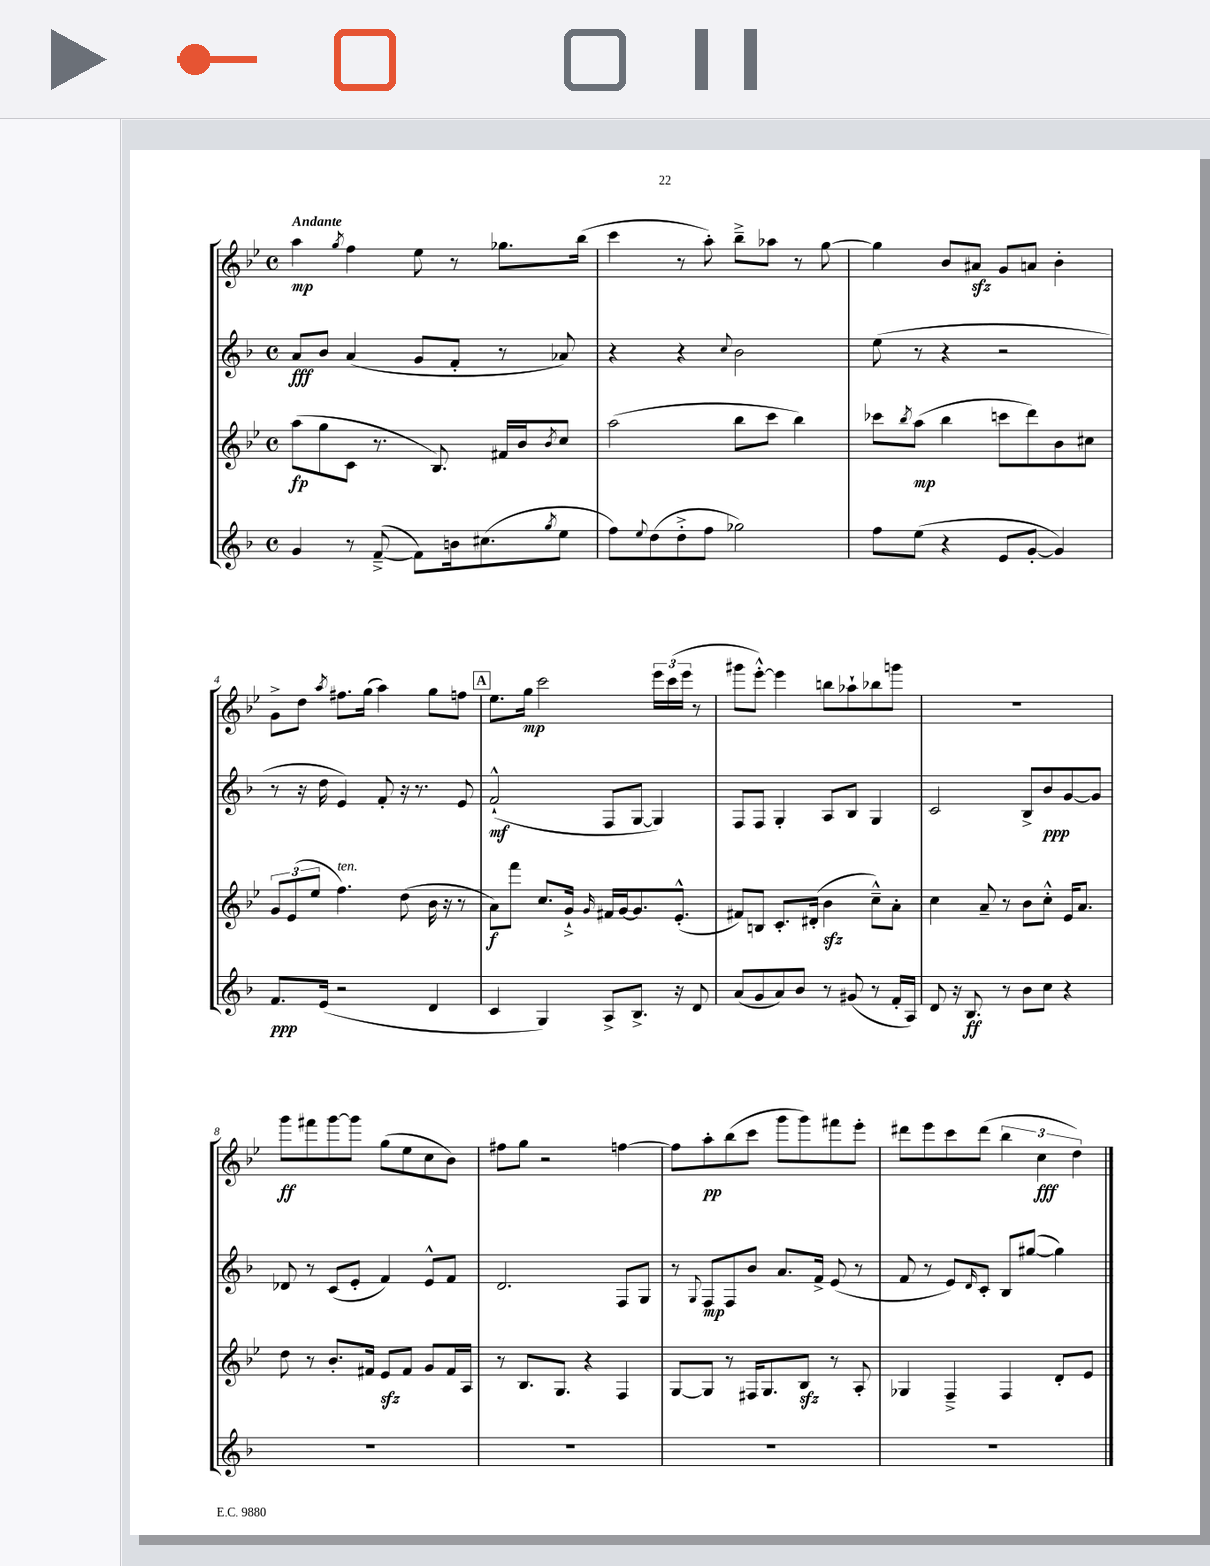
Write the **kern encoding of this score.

**kern	**kern	**kern	**kern
*staff4	*staff3	*staff2	*staff1
*clefG2	*clefG2	*clefG2	*clefG2
*k[b-]	*k[b-e-]	*k[b-]	*k[b-e-]
*M4/4	*M4/4	*M4/4	*M4/4
*met(c)	*met(c)	*met(c)	*met(c)
4g	(8aa	8a	4aa
.	8gg	8b-	.
.	.	.	8qgg
8r	8c	(4a	4ff
([8f~^	8.r	.	.
8f])	.	8g	8ee-
.	8.B-)	.	.
16b	.	8f'	8r
(8.cc#	.	.	.
.	16f#	8r	8.gg-
.	16b-	.	.
8qgg	8qb-	.	.
8ee	8cc	8a-)	.
.	.	.	(16bb-
=	=	=	=
8ff)	(2aa	4r	4ccc
8qqee	.	.	.
(8dd	.	.	.
8dd'^	.	4r	8r
8ff	.	.	8aa')
.	.	8qqcc	.
2gg-)	8bb-	2b-	8bb-~^
.	8ccc	.	8aa-
.	4bb-)	.	8r
.	.	.	[8gg
=	=	=	=
8ff	8ccc-	(8ee	4gg]
.	8qbb-	.	.
(8ee	(8aa	8r	.
4r	4bb-	4r	8b-
.	.	.	8a#
8e	8ccc	2r	8g
[8g'	8ddd)	.	8a
4g])	8b-	.	4b-'
.	8cc#	.	.
=	=	=	=
8.f	12g	8r	8g^
.	(12e-	.	.
.	.	16r	8dd
.	12ee-	.	.
(16e	.	16dd	.
.	.	.	8qaa
2r	4.ff)	4e)	8.ff#
.	.	.	(16gg
.	.	8f'	4aa)
.	(8dd	16r	.
.	.	8.r	.
4d	16b-	.	8gg
.	16r	.	.
.	8r	8e	8ff
=	=	=	=
4c	8a)	(2f`^^	8.ee-
.	8fff	.	.
.	.	.	16gg
4G)	8.cc	.	2ccc
.	16g`^	.	.
.	16qqg	.	.
8A^	16f#	8F	.
.	[16g	.	.
8.B-^	8.g]	[8G	.
.	.	4G])	24eee-
.	.	.	(24ccc
16r	(8.e-'^^	.	.
.	.	.	24eee-
8d	.	.	8r
=	=	=	=
(8a	8f#)	8F	8ggg#
8g	8B	8F	[8eee-'^^)
8a)	8.c'	4G'	4eee-]
8b-	.	.	.
.	(16d#'	.	.
8r	4b-	8A	8bb
(8g#	.	8B-	8aa-`
8r	8cc~^^)	4G	8bb-
16f'	8a'	.	8ggg
16A)	.	.	.
=	=	=	=
8d	4cc	2c	1r
16r	.	.	.
8.B-	.	.	.
.	8a~	.	.
8r	8r	.	.
8b-	8b-	8B-^	.
8cc	8cc'^^	8b-	.
4r	16e-	[8g	.
.	8.a	.	.
.	.	8g]	.
=	=	=	=
1r	8dd	8d-	8ggg
.	8r	8r	8fff#
.	8.b-'	(8c	[8ggg
.	.	8e'	8ggg]
.	16f#	.	.
.	8e-	4f)	(8gg
.	8f#	.	8ee-
.	8g	8e^^	8cc
.	16f#	8f	8b-)
.	16A	.	.
=	=	=	=
1r	8r	2.d	8ff#
.	8.B-	.	8gg
.	.	.	2r
.	8.G	.	.
.	4r	.	.
.	4F	8F	[4ff
.	.	8G	.
=	=	=	=
1r	[8G	8r	8ff]
.	.	8qqG	.
.	8G]	8F	8aa'
.	8r	8F	(8bb-
.	16F#	8b-	8ccc
.	8.G	.	.
.	.	8.a	8ggg
.	8B-	.	8ggg)
.	.	16f^	.
.	8r	(8e	8fff#
.	8A'	8r	8eee-'
=	=	=	=
1r	4G-	8f	8ddd#
.	.	8r	8eee-
.	4F~^	8e)	8ccc
.	.	16qqd	.
.	.	8c'	(8ddd#
.	4F	8B-	6bb-
.	.	([8gg#	.
.	.	.	6cc
.	8d'	4gg#])	.
.	.	.	6dd)
.	8e-	.	.
==	==	==	==
*-	*-	*-	*-
